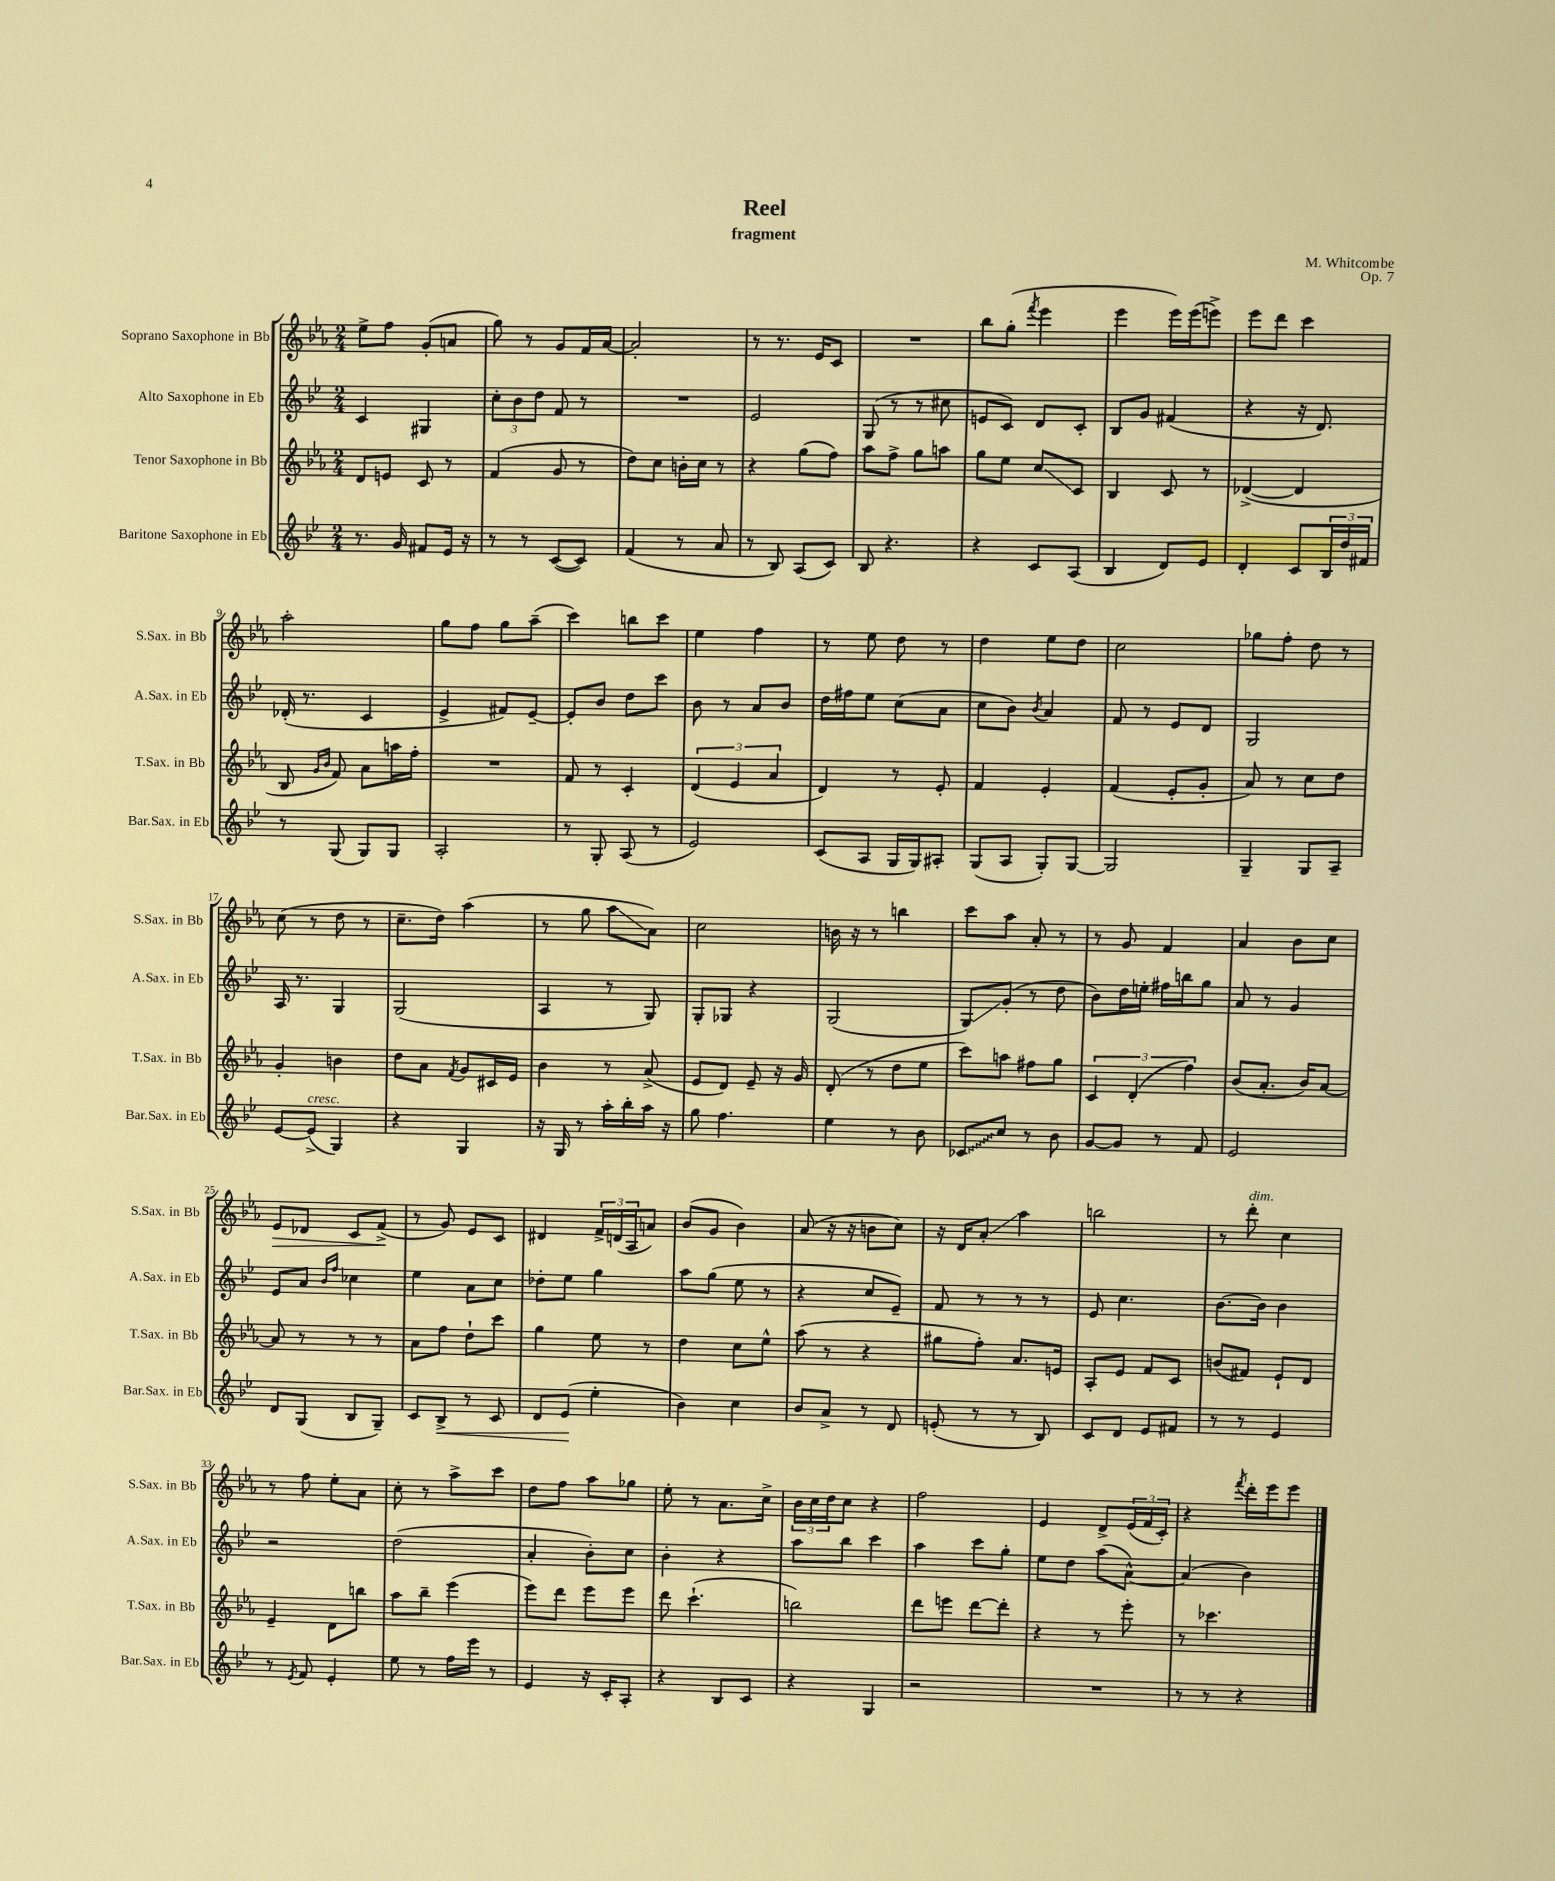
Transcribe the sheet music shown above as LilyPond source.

\header { title = "Reel" composer = "M. Whitcombe" subtitle = "fragment" opus = "Op. 7" }
<<
\new StaffGroup <<
\new Staff = "s0" \with { instrumentName = "Soprano Saxophone in Bb" shortInstrumentName = "S.Sax. in Bb" } {
    \clef treble \key ees \major \numericTimeSignature \time 2/4
    ees''8-> f''8 g'8-.( a'8 |
    g''8) r8 g'8 f'16 aes'16~ |
    aes'2-. |
    r8 r8. ees'16 c'8 |
    R2 |
    bes''8 g''8-.( \acciaccatura { f'''8 } ees'''4 |
    ees'''4 ees'''16) ees'''16( e'''8->) |
    ees'''8 d'''8 c'''4 |
    aes''2-. |
    g''8 f''8 g''8 aes''8--( |
    c'''4) b''8 c'''8 |
    ees''4 f''4 |
    r8 ees''8 d''8 r8 |
    d''4 ees''8 d''8 |
    c''2 |
    ges''8 f''8-. d''8 r8 |
    c''8( r8 d''8 r8 |
    c''8.-- d''16) aes''4( |
    r8 g''8 aes''8\glissando aes'8) |
    c''2 |
    b'16 r16 r8 b''4 |
    c'''8 aes''8 aes'8-. r8 |
    r8 g'8 f'4 |
    aes'4 bes'8 c''8 |
    ees'8\> des'8 c'8 f'8->\!( |
    r8 g'8) ees'8 c'8 |
    dis'4 \tuplet 3/2 { f'16-> d'16( aes16 } a'8) |
    bes'8( g'8 bes'4) |
    aes'8( r16 r16 b'8 c''8) |
    r16 d'16 aes'8-.\glissando aes''4 |
    b''2 |
    r8 d'''8-.^\markup { \italic "dim." } c''4 |
    r8 f''8 ees''8-. aes'8 |
    c''8-. r8 aes''8-> c'''8 |
    d''8 f''8 aes''8 ges''8 |
    ees''8-. r8 aes'8. c''16-> |
    \tuplet 3/2 { bes'16 c''16 d''16 } c''8 r4 |
    f''2 |
    ees'4 d'8-> \tuplet 3/2 { ees'16( f'16 c'16-.) } |
    r4 \acciaccatura { f'''8 } d'''16-. ees'''16 ees'''8 \bar "|." |
}
\new Staff = "s1" \with { instrumentName = "Alto Saxophone in Eb" shortInstrumentName = "A.Sax. in Eb" } {
    \clef treble \key bes \major \numericTimeSignature \time 2/4
    c'4 gis4 |
    \tuplet 3/2 { c''8-. bes'8 d''8 } f'8 r8 |
    R2 |
    ees'2 |
    g8( r8 r8 cis''8 |
    e'8 c'8) d'8 c'8-. |
    bes8 g'8 fis'4( |
    r4 r16 d'8.) |
    des'16-.( r8. c'4 |
    ees'4-> fis'8) ees'8~-- |
    ees'8-. bes'8 d''8 c'''8 |
    bes'8 r8 a'8 bes'8 |
    d''16 fis''16 ees''8 c''8( a'8 |
    c''8 bes'8) \acciaccatura { bes'8 } a'4 |
    f'8 r8 ees'8 d'8 |
    g2 |
    a16 r8. g4 |
    g2( |
    a4 r8 g8) |
    g8-. ges8 r4 |
    g2( |
    g8\glissando) g'8-.( r8 d''8 |
    bes'8) d''16 e''16-. fis''16 b''16 g''8 |
    a'8 r8 g'4 |
    ees'8 a'8 \grace { bes'16 f''16 } ces''4 |
    ees''4 a'8 c''8 |
    des''8-. ees''8 g''4 |
    a''8 g''8( ees''8 r8 |
    r4 c''8 ees'8--) |
    f'8 r8 r8 r8 |
    ees'8 c''4. |
    bes'8.~ bes'16 bes'4 |
    r2 |
    d''2( |
    a'4-. bes'8-.) c''8 |
    bes'4-. r4 |
    a''8 bes''8 c'''4 |
    a''4 c'''8 g''8-. |
    ees''8 d''8 a''8( a'8~-^) |
    a'4( bes'4) \bar "|." |
}
\new Staff = "s2" \with { instrumentName = "Tenor Saxophone in Bb" shortInstrumentName = "T.Sax. in Bb" } {
    \clef treble \key ees \major \numericTimeSignature \time 2/4
    d'8 e'8 c'8 r8 |
    f'4( g'8 r8 |
    d''8) c''8 b'16-. c''16 r8 |
    r4 g''8( f''8) |
    aes''8 f''8-> g''8 a''8 |
    g''8 ees''8 c''8\glissando c'8 |
    bes4 c'8 r8 |
    des'4~->( des'4 |
    bes8 \grace { g'16 bes'16 } f'8) aes'8 a''16 f''16-. |
    R2 |
    f'8 r8 c'4-. |
    \tuplet 3/2 { d'4( ees'4 aes'4 } |
    d'4) r8 ees'8-. |
    f'4 ees'4-. |
    f'4( ees'8-. g'8-. |
    aes'8) r8 c''8 d''8 |
    g'4-. b'4 |
    d''8 aes'8 \acciaccatura { f'8 } g'8 cis'16 ees'16 |
    bes'4 r8 aes'8->( |
    ees'8 d'8) ees'8-- r16 g'16 |
    d'8-.( r8 d''8 ees''8 |
    c'''8) a''8 fis''8 g''8 |
    \tuplet 3/2 { c'4 d'4-.( f''4) } |
    bes'8( aes'8.-. bes'16) aes'8~ |
    aes'8 r8 r8 r8 |
    aes'8 f''8 d''8-! c'''8 |
    g''4 ees''8 r8 |
    d''4 c''8 ees''8-^ |
    aes''8( r8 r4 |
    gis''8 f''8-.) aes'8. e'16 |
    aes8-. ees'8 f'8 c'8 |
    b'8( fis'8) ees'8-! d'8 |
    ees'4-- d'8 b''8 |
    aes''8 bes''8-- ees'''4( |
    ees'''8) d'''8 ees'''8 ees'''8 |
    d'''8 c'''4.-!( |
    b''2) |
    d'''8 e'''8 d'''8~ d'''8-. |
    r4 r8 ees'''8-. |
    r8 ces'''4. \bar "|." |
}
\new Staff = "s3" \with { instrumentName = "Baritone Saxophone in Eb" shortInstrumentName = "Bar.Sax. in Eb" } {
    \clef treble \key bes \major \numericTimeSignature \time 2/4
    r8. g'16 fis'8 ees'16 r16 |
    r8 r8 c'8~( c'8) |
    f'4( r8 a'8 |
    r8 bes8) a8( c'8) |
    bes8 r4. |
    r4 c'8 a8( |
    bes4 d'8) ees'8 |
    d'4-. c'8 \tuplet 3/2 { bes16 d''16 fis'16 } |
    r8 g8( g8) g8 |
    a2-. |
    r8 g8-. a8( r8 |
    ees'2) |
    c'8( a8 g16 g16) ais8-. |
    g8( a8 g8-.) g8~ |
    g2 |
    g4-- g8 a8-- |
    ees'8~ ees'8->^\markup { \italic "cresc." }( g4) |
    r4 g4 |
    r16 g16 r8 a''16-. bes''16-. a''16 r16 |
    g''8 f''4. |
    ees''4 r8 bes'8 |
    \once \override Glissando.style = #'zigzag ces'8\glissando c''8 r8 bes'8 |
    g'8~ g'8 r8 f'8 |
    ees'2 |
    d'8 g8( bes8 g8--) |
    c'8 bes8->\< r8 c'8 |
    d'8 ees'8\!( ees''4-. |
    bes'4) c''4 |
    bes'8 a'8-> r8 d'8 |
    e'8-.( r8 r8 bes8) |
    c'8 d'8 ees'8 fis'8 |
    r8 r8 ees'4 |
    r8 \acciaccatura { ees'8 } f'8 ees'4-. |
    ees''8 r8 f''16 ees'''16 r8 |
    ees'4 r16 c'16-. a8-. |
    r4 bes8 c'8 |
    r4 g4 |
    r2 |
    R2 |
    r8 r8 r4 \bar "|." |
}
>>
>>
